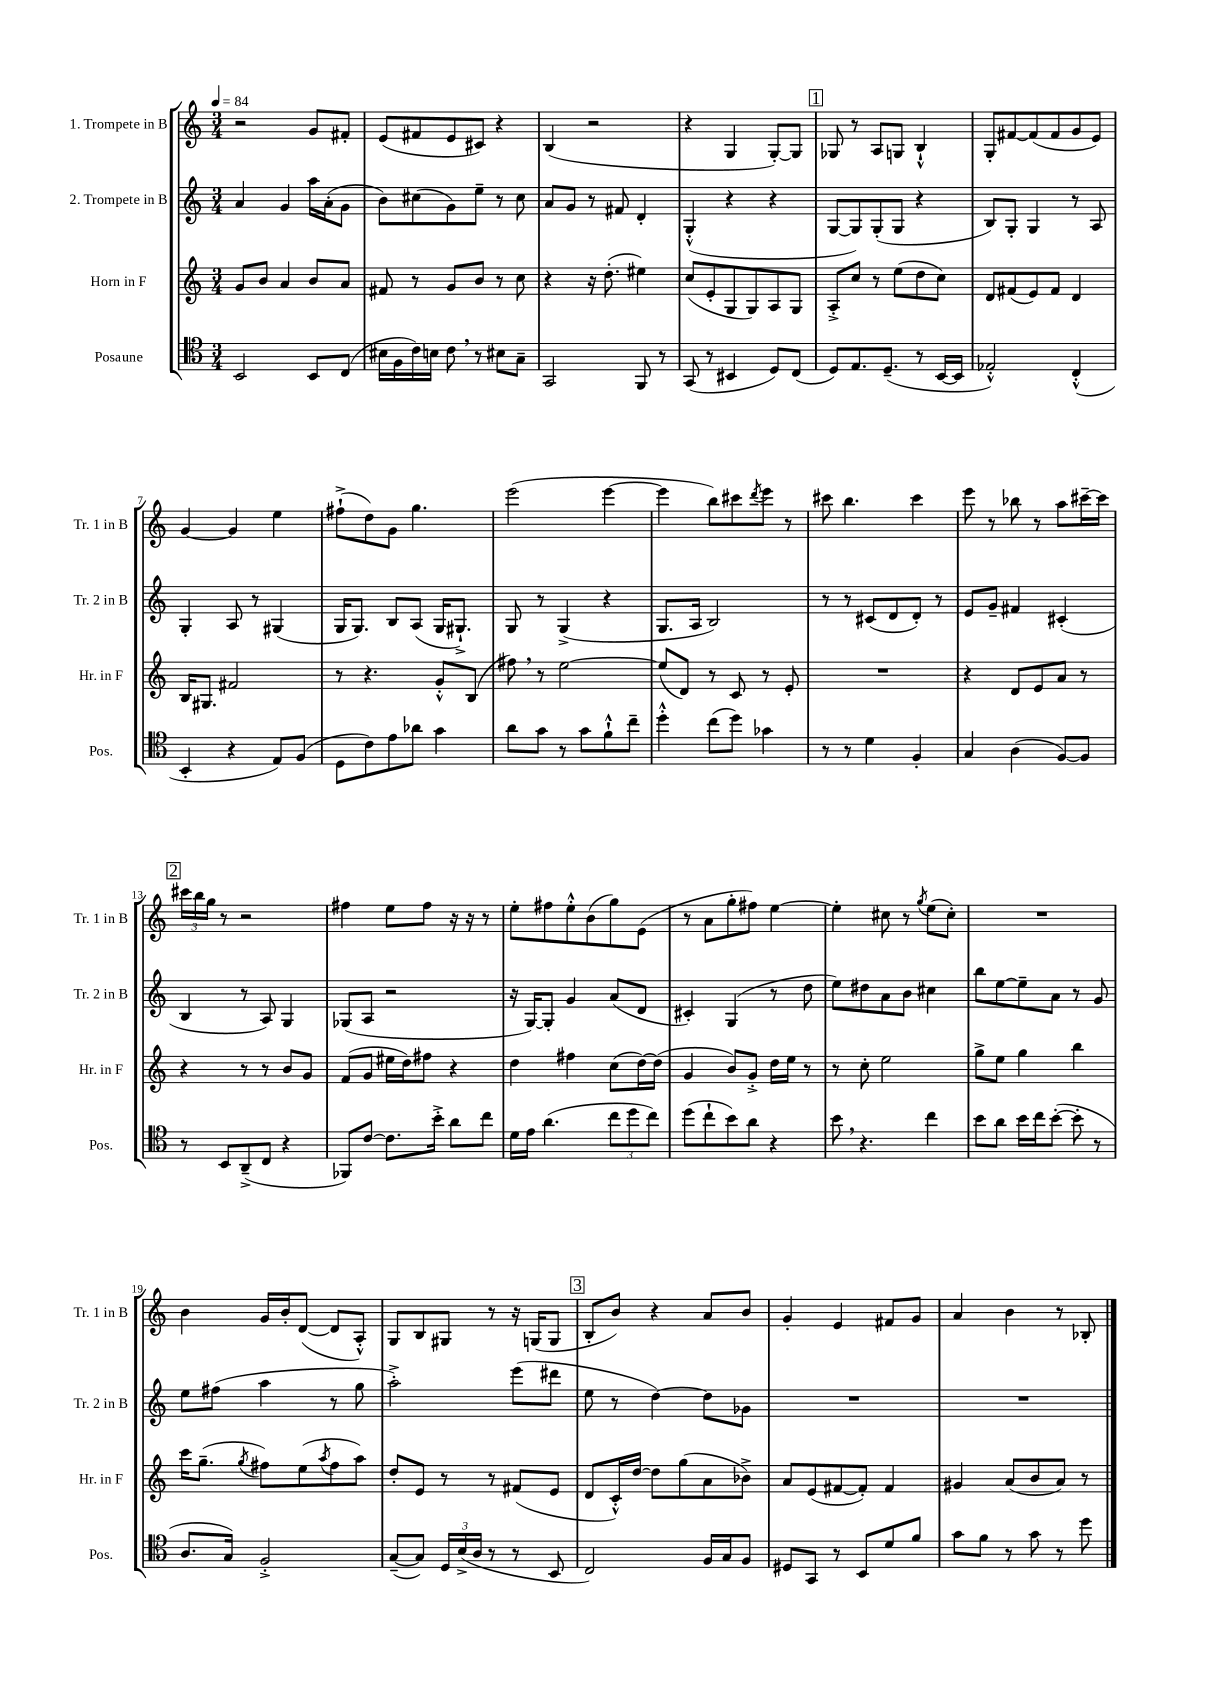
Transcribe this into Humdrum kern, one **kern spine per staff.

**kern	**kern	**kern	**kern
*staff4	*staff3	*staff2	*staff1
*clefC4	*clefG2	*clefG2	*clefG2
*k[]	*k[]	*k[]	*k[]
*M3/4	*M3/4	*M3/4	*M3/4
*MM84	*MM84	*MM84	*MM84
2BB/	8g/L	4a/	2r
.	8b/J	.	.
.	4a/	4g/	.
8BB/L	8b/L	16aa\LL	8g/L
.	.	(16a'\J	.
(8C/J	8a/J	8g\J	8f#'/J
=	=	=	=
16B#\LL	8f#/	8b\L)	(8e/L
16F\	.	.	.
16c\)	8r	(8cc#\	8f#/
16B\JJ	.	.	.
8c\	8g/L	8g\)	8e/
8r	8b/J	8ee~\J	8c#/J)
8B#\L	8r	8r	4r
8G~\J	8cc\	8cc#\	.
=	=	=	=
2GG/	4r	8a/L	(4B/
.	.	8g/J	.
.	16r	8r	2r
.	(8.dd'\	.	.
.	.	8f#/	.
8FF/	4ee#\)	4d'/	.
8r	.	.	.
=	=	=	=
(8GG/	(8cc/L	(4G'^^/	4r
8r	8e'/	.	.
4BB#/	8G/	4r	4G/
.	8G/)	.	.
8D/L)	8A/	4r	[8G'/L)
(8C/J	8G/J	.	8G/]J
=	=	=	=
8D/L)	8A'^/L	[8G/L	8G-/
8.E/	8cc/J	8G/])	8r
.	8r	(8G'/	8A/L
(8.D~/J	.	.	.
.	(8ee\L	8G/J	8G/J
8r	8dd\	4r	4B`^^/
[16BB/LL	8cc\J)	.	.
16BB/]JJ	.	.	.
=	=	=	=
2E-'^^/)	8d/L	8B/L)	8G'/L
.	(8f#/	8G'/J	[8f#/
.	8e/)	4G/	(8f#/]
.	8f#/J	.	8f#/
(4C'^^/	4d/	8r	8g/
.	.	8A/	8e/J)
=	=	=	=
4BB'/	16B/LK	4G'/	[4g/
.	8.G#/J	.	.
4r	2f#/	8A/	4g/]
.	.	8r	.
8E/L)	.	(4G#/	4ee\
(8F/J	.	.	.
=	=	=	=
8D\L	8r	16G/LK	(8ff#`^\L
.	.	8.G/J)	.
8c\)	4.r	.	8dd\)
8e\	.	8B/L	8g\J
8a-\J	.	(8A/J	4.gg\
4g\	8g'^^/L	16G/LK	.
.	.	8.G#`^/J)	.
.	(8B/J	.	.
=	=	=	=
8a\L	8ff#\)	8G/	(2eee\
8g\J	8r	8r	.
8r	[2ee\	(4G^/	.
8g\L	.	.	.
8f`^^\	.	4r	[4eee\
8cc~\J	.	.	.
=	=	=	=
4dd'^^\	(8ee/]L	8.G/L	4eee\]
.	8d/J)	.	.
.	.	16A/Jk	.
(8cc\L	8r	2B/)	8bb\L)
8dd\J)	8c/	.	8ccc#\
.	.	.	8qddd/
4g-\	8r	.	8eee\J
.	8e'/	.	8r
=	=	=	=
8r	2.r	8r	8ccc#\
8r	.	8r	4.bb\
4d\	.	(8c#/L	.
.	.	8d/	.
4F'/	.	8d'/J)	4ccc#\
.	.	8r	.
=	=	=	=
4G/	4r	8e/L	8eee\
.	.	8g~/J	8r
(4A\	8d/L	4f#/	8bb-\
.	8e/	.	8r
[8F/L)	8a/J	(4c#'/	8aa\L
8F/]J	8r	.	[16ccc#~\L
.	.	.	16ccc#\]JJ
=	=	=	=
8r	4r	4B/	24ccc#\LL
.	.	.	24bb\
.	.	.	24gg\JJ
8BB/L	.	.	8r
(8AA~^/	8r	8r	2r
8C/J	8r	8A/)	.
4r	8b/L	4G/	.
.	8g/J	.	.
=	=	=	=
8FF-/L)	(8f/L	(8G-/L	4ff#\
[8c/J	8g/J	8A/J	.
8.c\]L	16ee#\LL	2r	8ee\L
.	16dd\J)	.	.
.	8ff#\J	.	8ff#\J
16b'^\Jk	.	.	.
8a\L	4r	.	16r
.	.	.	16r
8cc\J	.	.	8r
=	=	=	=
16d\LL	4dd\	16r	8ee'\L
16e\JJ	.	[16G/LK)	.
(4.a\	.	8G'/]J	8ff#\
.	4ff#\	4g/	8ee'^^\
.	.	.	(8b\
12cc\L	(8cc\L	(8a/L	8gg\)
12dd\	.	.	.
.	[16dd\L)	8d/J	(8e\J
12cc\J)	.	.	.
.	(16dd\]JJ	.	.
=	=	=	=
(8dd\L	4g/	4c#'/)	8r
8cc`\	.	.	8a\L
8b\)	8b/L)	(4G/	8gg'\
8a\J	8g'^/J	.	8ff#\J)
4r	16dd\LL	8r	[4ee\
.	16ee\JJ	.	.
.	8r	8dd\	.
=	=	=	=
8b\	8r	8ee\L)	4ee'\]
4.r	8cc'\	8dd#\	.
.	2ee\	8a\	8cc#\
.	.	8b\J	8r
.	.	.	8qgg/
4cc\	.	4cc#\	(8ee\L
.	.	.	8cc#'\J)
=	=	=	=
8b\L	8gg^\L	8bb\L	2.r
8a\J	8ee\J	[8ee\	.
16b\LL	4gg\	8ee~\]	.
16cc\J	.	.	.
([8b'\J	.	8a\J	.
8b'\]	4bb\	8r	.
8r	.	8g/	.
=	=	=	=
8.A/L	16ccc\LK	8ee\L	4b\
.	(8.gg~\J	.	.
.	.	(8ff#\J	.
16G/Jk)	.	.	.
.	8qgg/	.	.
2F'^/	8ff#\L)	4aa\	16g/LL
.	.	.	16b'/J
.	(8ee\	.	([8d/J
.	8qaa/	.	.
.	8ff#\	8r	8d/]L
.	8aa\J)	8gg\	8A'^^/J)
=	=	=	=
([8G~/L	8dd'/L	2aa'^\)	8G/L
8G/]J)	8e/J	.	8B/
24D/LL	8r	.	8G#/J
(24B^/	.	.	.
24A/JJ	.	.	.
8r	8r	.	8r
8r	(8f#/L	(8eee\L	16r
.	.	.	(16G/LK
8BB/	8e/J	8ddd#\J	8G/J
=	=	=	=
2C/)	8d/L	8ee\	8B'/L
.	16c'^^/L)	8r	8b/J)
.	[16dd/JJ	.	.
.	8dd\]L	[4dd\)	4r
.	(8gg\	.	.
16F/LL	8a\	8dd\]L	8a/L
16G/J	.	.	.
8F/J	8b-^\J)	8g-\J	8b/J
=	=	=	=
8D#/L	8a/L	2.r	4g'/
8GG/J	(8e/	.	.
8r	[8f#/	.	4e/
8BB/L	8f#'/]J)	.	.
8d/	4f#/	.	8f#/L
8f/J	.	.	8g/J
=	=	=	=
8g\L	4g#/	2.r	4a/
8f\J	.	.	.
8r	(8a/L	.	4b\
8g\	8b/	.	.
8r	8a/J)	.	8r
8dd\	8r	.	8B-'/
==	==	==	==
*-	*-	*-	*-
